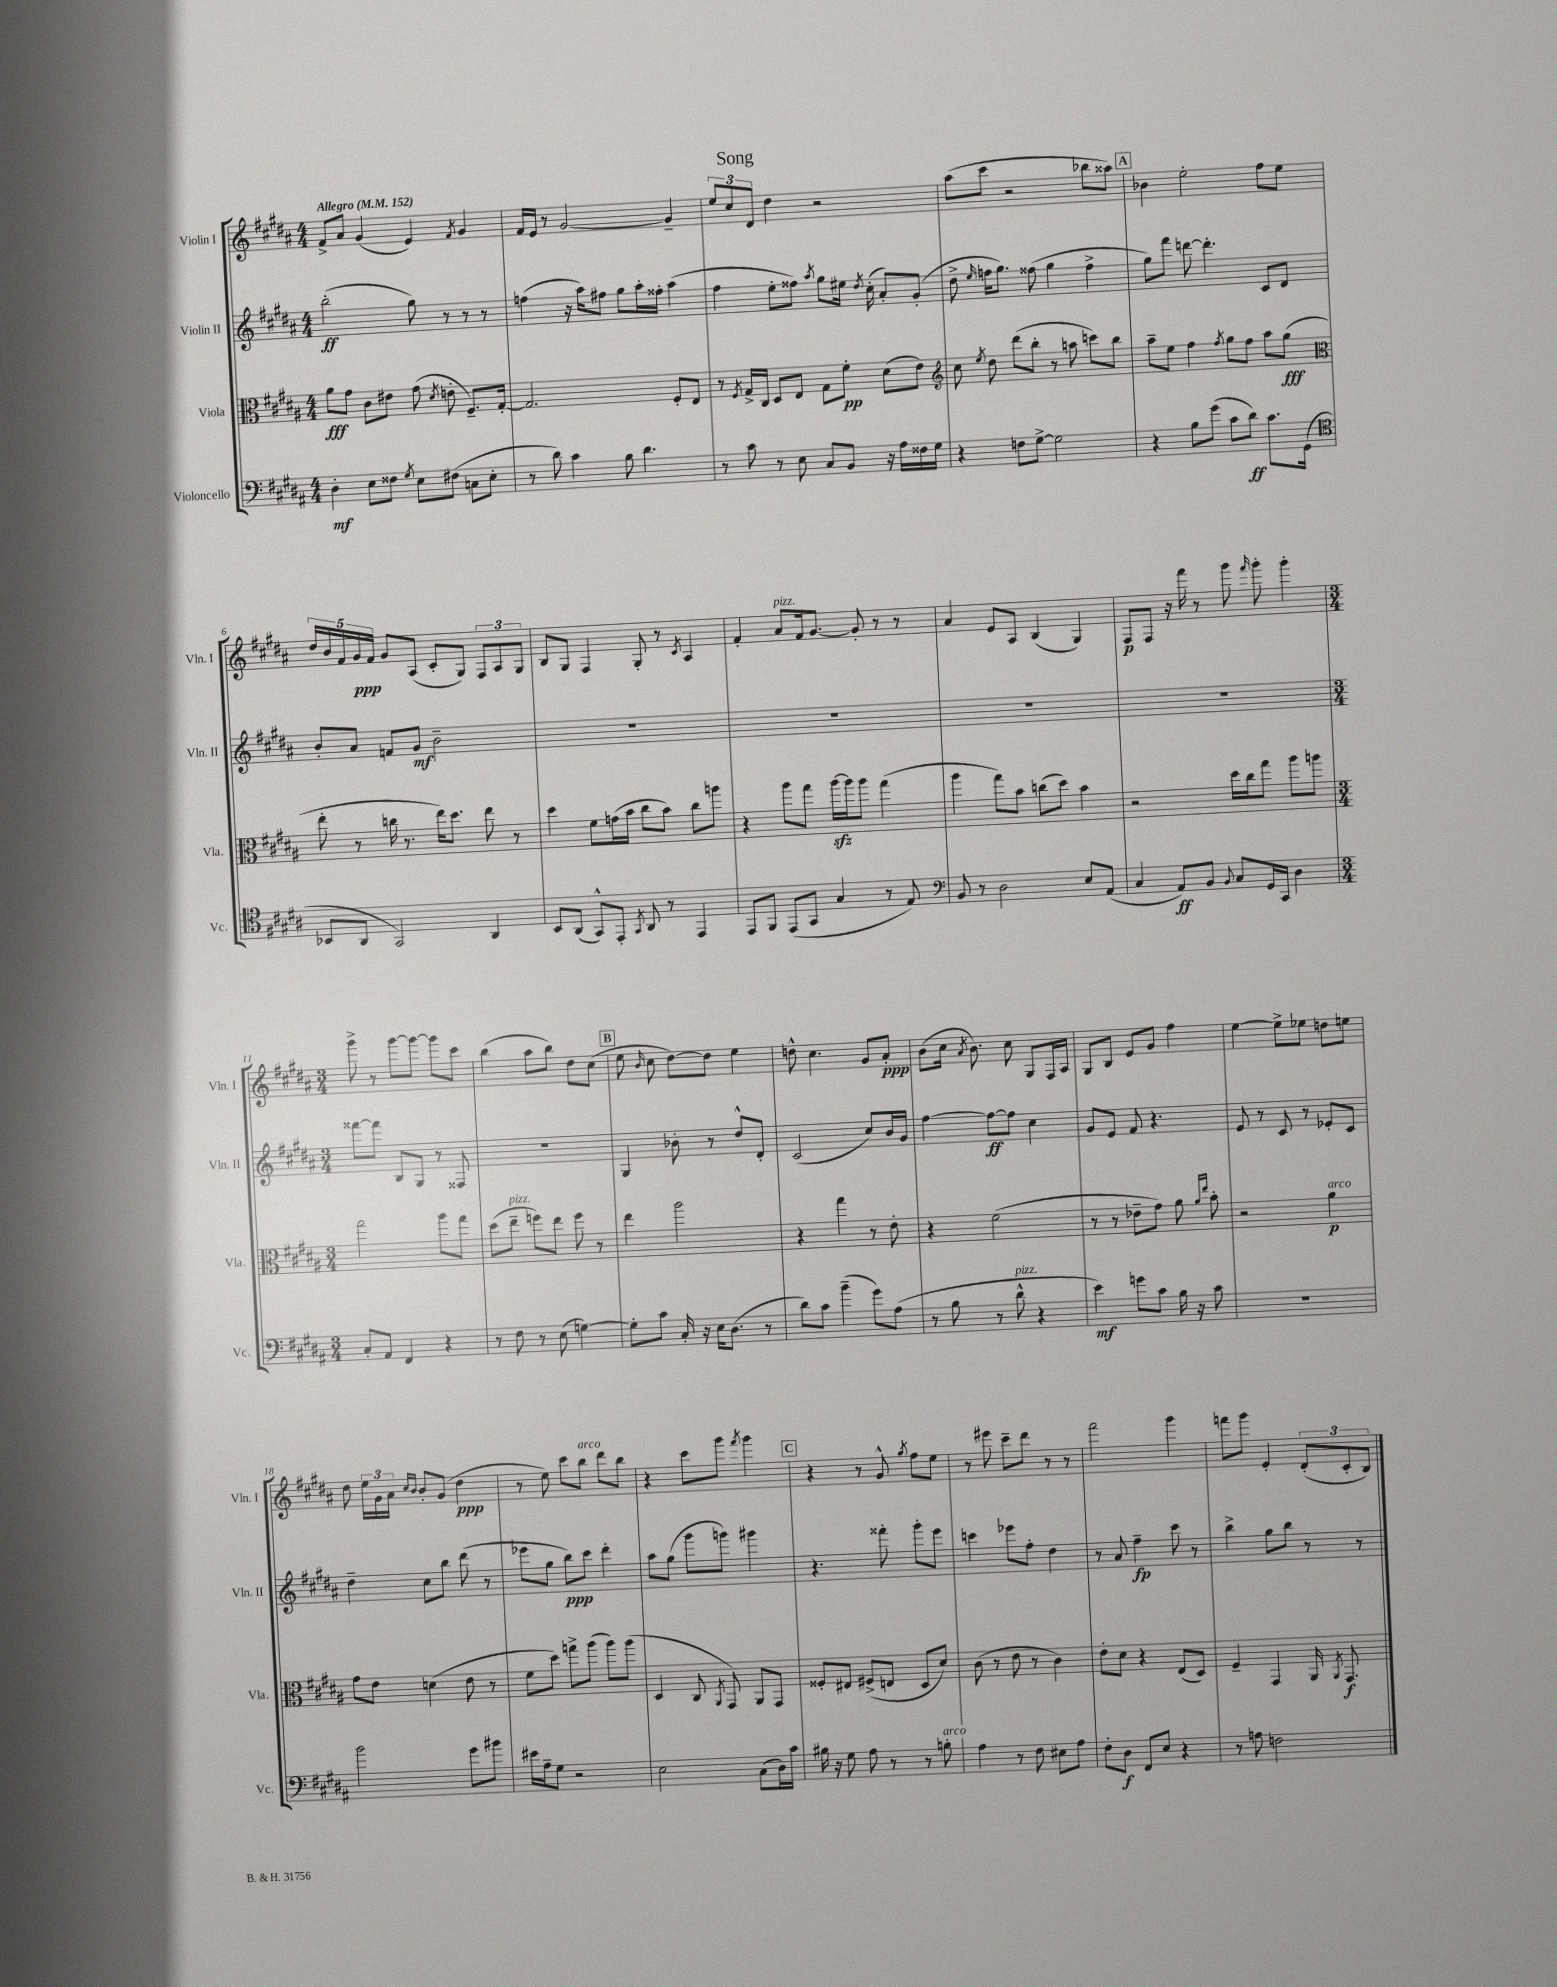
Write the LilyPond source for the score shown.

\header { title = "Song" }
<<
\new StaffGroup <<
\new Staff = "s0" \with { instrumentName = "Violin I" shortInstrumentName = "Vln. I" } {
    \clef treble \key b \major \numericTimeSignature \time 4/4 \tempo "Allegro" 4 = 152
    \autoBeamOff fis'8[-> ais'8] gis'4( e'4) \acciaccatura { fis'8 } gis'4 |
    fis'16[ e'16] r8 gis'2~ gis'4-- |
    \tuplet 3/2 { e''8[ cis''8 dis'8] } dis''4 r2 |
    ais''8[( cis'''8] r2 bes''8[ aisis''8]) |
    \mark \markup { \box "A" } bes'4 e''2-. fis''8[ e''8] |
    \tuplet 5/4 { dis''16[ b'16 fis'16 gis'16\ppp fis'16] } gis'8[ ais8]( cis'8[-. gis8]) \tuplet 3/2 { fis8[ ais8 gis8] } |
    b8[ gis8] fis4 gis8-. r8 \acciaccatura { cis'8 } ais4 |
    fis'4-. ais'8[^\markup { \italic "pizz." } fis'16 gis'8.]~ gis'8-. r8 r8 |
    ais'4 e'8[ ais8] b4( gis4) |
    fis8[\p fis8] r16 fis'''16 r8 gis'''8 \grace { fis'''16 } gis'''8-. gis'''4-. |
    \numericTimeSignature \time 3/4 gis'''8-> r8 gis'''8[~ gis'''8]~ gis'''8[ cis'''8] |
    b''4( ais''8[ b''8]) dis''8[ cis''8]( |
    \mark \markup { \box "B" } e''8 \grace { b'16 } cis''8 dis''8[~) dis''8] e''4 |
    d''8-^ cis''4. gis'8[ ais'8]-.\ppp |
    b'8[( cis''16] \acciaccatura { ais'8 } b'8.) cis''8 gis8[ fis16 ais16] |
    gis8[ b8] e'8[ gis'8] fis''4 |
    e''4~ e''8[-> ees''8] d''8[ e''8] |
    dis''8 \tuplet 3/2 { e''16[ gis'16 ais'16] } \grace { cis''16[ b'16] } b'8[-. gis'8]( dis''4\ppp |
    r8 e''8) cis'''8[ b''8]^\markup { \italic "arco" } dis'''8[ b''8] |
    r4 cis'''8[ gis'''8] \acciaccatura { fis'''8 } gis'''4 |
    \mark \markup { \box "C" } r4 r8 gis'8-^ \acciaccatura { gis''8 } fis''8[ e''8] |
    r8 eis'''8 cis'''8[-- dis'''8] r8 r8 |
    fis'''2 gis'''4 |
    f'''8[ gis'''8] e'4-. \tuplet 3/2 { dis'8[-.( cis'8-. b8]) } \bar "|." |
}
\new Staff = "s1" \with { instrumentName = "Violin II" shortInstrumentName = "Vln. II" } {
    \clef treble \key b \major \numericTimeSignature \time 4/4
    \autoBeamOff b''2-.\ff( gis''8) r8 r8 r8 |
    f''4( r16 ais''16[) fis''8] gis''8[ ais''16-. fisis''16]-. ais''4( |
    fis''4 e''8[-. fisis''8]) \acciaccatura { ais''8 } gis''8[ eis''16] \acciaccatura { dis''8 } cis''16-.( ais'8[-.) gis'8]-.( |
    dis''8-> \grace { e''16 } f''16[ gis''8.]) fisis''8( gis''4 fisis''4-> |
    \mark \markup { \box "A" } gis''8[) fis'''8] d'''8~ d'''4.-. cis'8[ dis'8] |
    b'8[-. ais'8] f'8[ gis'8]\mf b'2-- |
    R1 |
    R1 |
    R1 |
    R1 |
    \numericTimeSignature \time 3/4 fisis'''8[~ fisis'''8] b8[ gis8] r8 fisis8 |
    R2. |
    \mark \markup { \box "B" } gis4 bes'8-. r8 dis''8[-^ dis'8]-. |
    cis'2( cis''8[) b'16 gis'16] |
    fis''4~ fis''8[~\ff fis''8] cis''4 |
    gis'8[ e'8] fis'8 r4. |
    e'8 r8 cis'8 r8 ees'8[-. cis'8] |
    dis''4-- cis''8[ b''8] dis'''8( r8 |
    ees'''8[ gis''8] b''8[\ppp) cis'''8] dis'''4-. |
    ais''8[ gis''8]( gis'''8[ g'''8]) gis'''4 |
    \mark \markup { \box "C" } r4. fisis'''8-. gis'''8[-. e'''8] |
    c'''4 ees'''8[ fis''8]-. dis''4 |
    r8 ais'8 fis''4--\fp cis'''8 r8 |
    b''4-> gis''8[ b''8] r8 r8 \bar "|." |
}
\new Staff = "s2" \with { instrumentName = "Viola" shortInstrumentName = "Vla." } {
    \clef alto \key b \major \numericTimeSignature \time 4/4
    \autoBeamOff ais'8[\fff gis'8] cis'8[ eis'8] gis'8( \acciaccatura { dis'8 } e'8-. fis8.[--) gis16]~-. |
    gis2. fis8[-. e8] |
    r8 \acciaccatura { fis8 } gis16[-> cis16] dis8[ e8] gis8[ fis'8]-.\pp dis'8[( e'8]) |
    \clef treble cis''8 \acciaccatura { e''8 } dis''8 dis'''8[( b''8]-. r8 a''8 c'''8[) b''8] |
    \mark \markup { \box "A" } ais''8[-- e''8] fis''4 \acciaccatura { fis''8 } gis''8[ fis''8] ais''8[ gis''8]\fff( |
    \clef alto e''8-. r8 c''16 r8. e''16[) dis''8.] e''8 r8 |
    dis''4 fis'8[ g'16( b'16] cis''8[ b'8]) cis''8[ a''8] |
    r4 ais''8[ gis''8] ais''16[~\sfz ais''16 ais''8] gis''4( |
    ais''4 gis''8[) b'8] c''8[( dis''8]) b'4 |
    r2 dis''16[ cis''16 gis''8] ais''8[ a''8] |
    \numericTimeSignature \time 3/4 gis''2 ais''8[ gis''8] |
    dis''8[( e''8]--^\markup { \italic "pizz." } f''8[) e''8] f''8 r8 |
    \mark \markup { \box "B" } e''4 ais''2 |
    r4 gis''4 r8 e'8-. |
    r4 fis'2( |
    r8 r8 ees'8[-- gis'8]) ais'8 \grace { ais'16[ e''16] } b'8-. |
    r2 ais'4\p^\markup { \italic "arco" } |
    gis'8[ e'8] d'4( e'8 r8 |
    fis'8[ dis''8]) g''8[-> ais''8]( ais''8[) ais''8]( |
    dis4 cis8 \acciaccatura { ais,8 } gis,8) ais,8[ gis,8] |
    \mark \markup { \box "C" } fisis8[-. eis8] fis8[->( e8] dis8[ dis'8]) |
    cis'8( r8 e'8 r8 cis'4) |
    e'8[-. dis'8] r4 e8[( dis8]) |
    fis4-- gis,4 ais,16 \acciaccatura { ais,8 } gis,8.\f \bar "|." |
}
\new Staff = "s3" \with { instrumentName = "Violoncello" shortInstrumentName = "Vc." } {
    \clef bass \key b \major \numericTimeSignature \time 4/4
    \autoBeamOff dis4-.\mf e8[ fisis8] \acciaccatura { gis8 } e8[ fis8]( c8[ e8]-. |
    r8 dis'8) cis'4 b8 dis'4. |
    r8 cis'8 r8 e8 cis8[ b,8] r16 ais16[ fisis16 gis16] |
    r4 f8[ gis8]~-> gis2 |
    \mark \markup { \box "A" } r4 b8[ gis'8]( cis'8[ dis'8]\ff) cis'8.[ gis,16]( |
    \clef tenor bes,8[ ais,8] gis,2) ais,4 |
    b,8[ ais,8]( gis,8[-^) e,8]-. \acciaccatura { gis,8 } ais,8 r8 e,4 |
    e,8[ fis,8] e,8[( gis,8] gis4 r8 e8) |
    \clef bass b,8 r8 dis2 e8[ ais,8]( |
    cis4 ais,8[\ff) b,8] \appoggiatura { b,8 } cis8[ gis,16 cis,16] dis4 |
    \numericTimeSignature \time 3/4 cis8[-. ais,8] fis,4 r4 |
    r8 fis8 r8 e8( g4~) |
    \mark \markup { \box "B" } g8[-. cis'8] cis16-. r16 e16[ dis8.]( r8 |
    dis'8[) cis'8] b'4--( gis'8[) ais8]( |
    r8 b8 r8 dis'8-^^\markup { \italic "pizz." } r4 |
    e'4\mf) g'8[ cis'8] b16 r16 cis'8 |
    R2. |
    b'2 gis'8[ bis'8] |
    eis'16[ ais16-- gis8] r2 |
    e2 cis8[( dis16) cis'16] |
    \mark \markup { \box "C" } bis16 r16 gis8 ais8 r8 r8 b8-.^\markup { \italic "arco" } |
    ais4 r8 fis8 eis8[ ais8] |
    fis8[-. dis8]\f fis,8[ e8] r4 |
    r8 a8 f2 \bar "|." |
}
>>
>>
